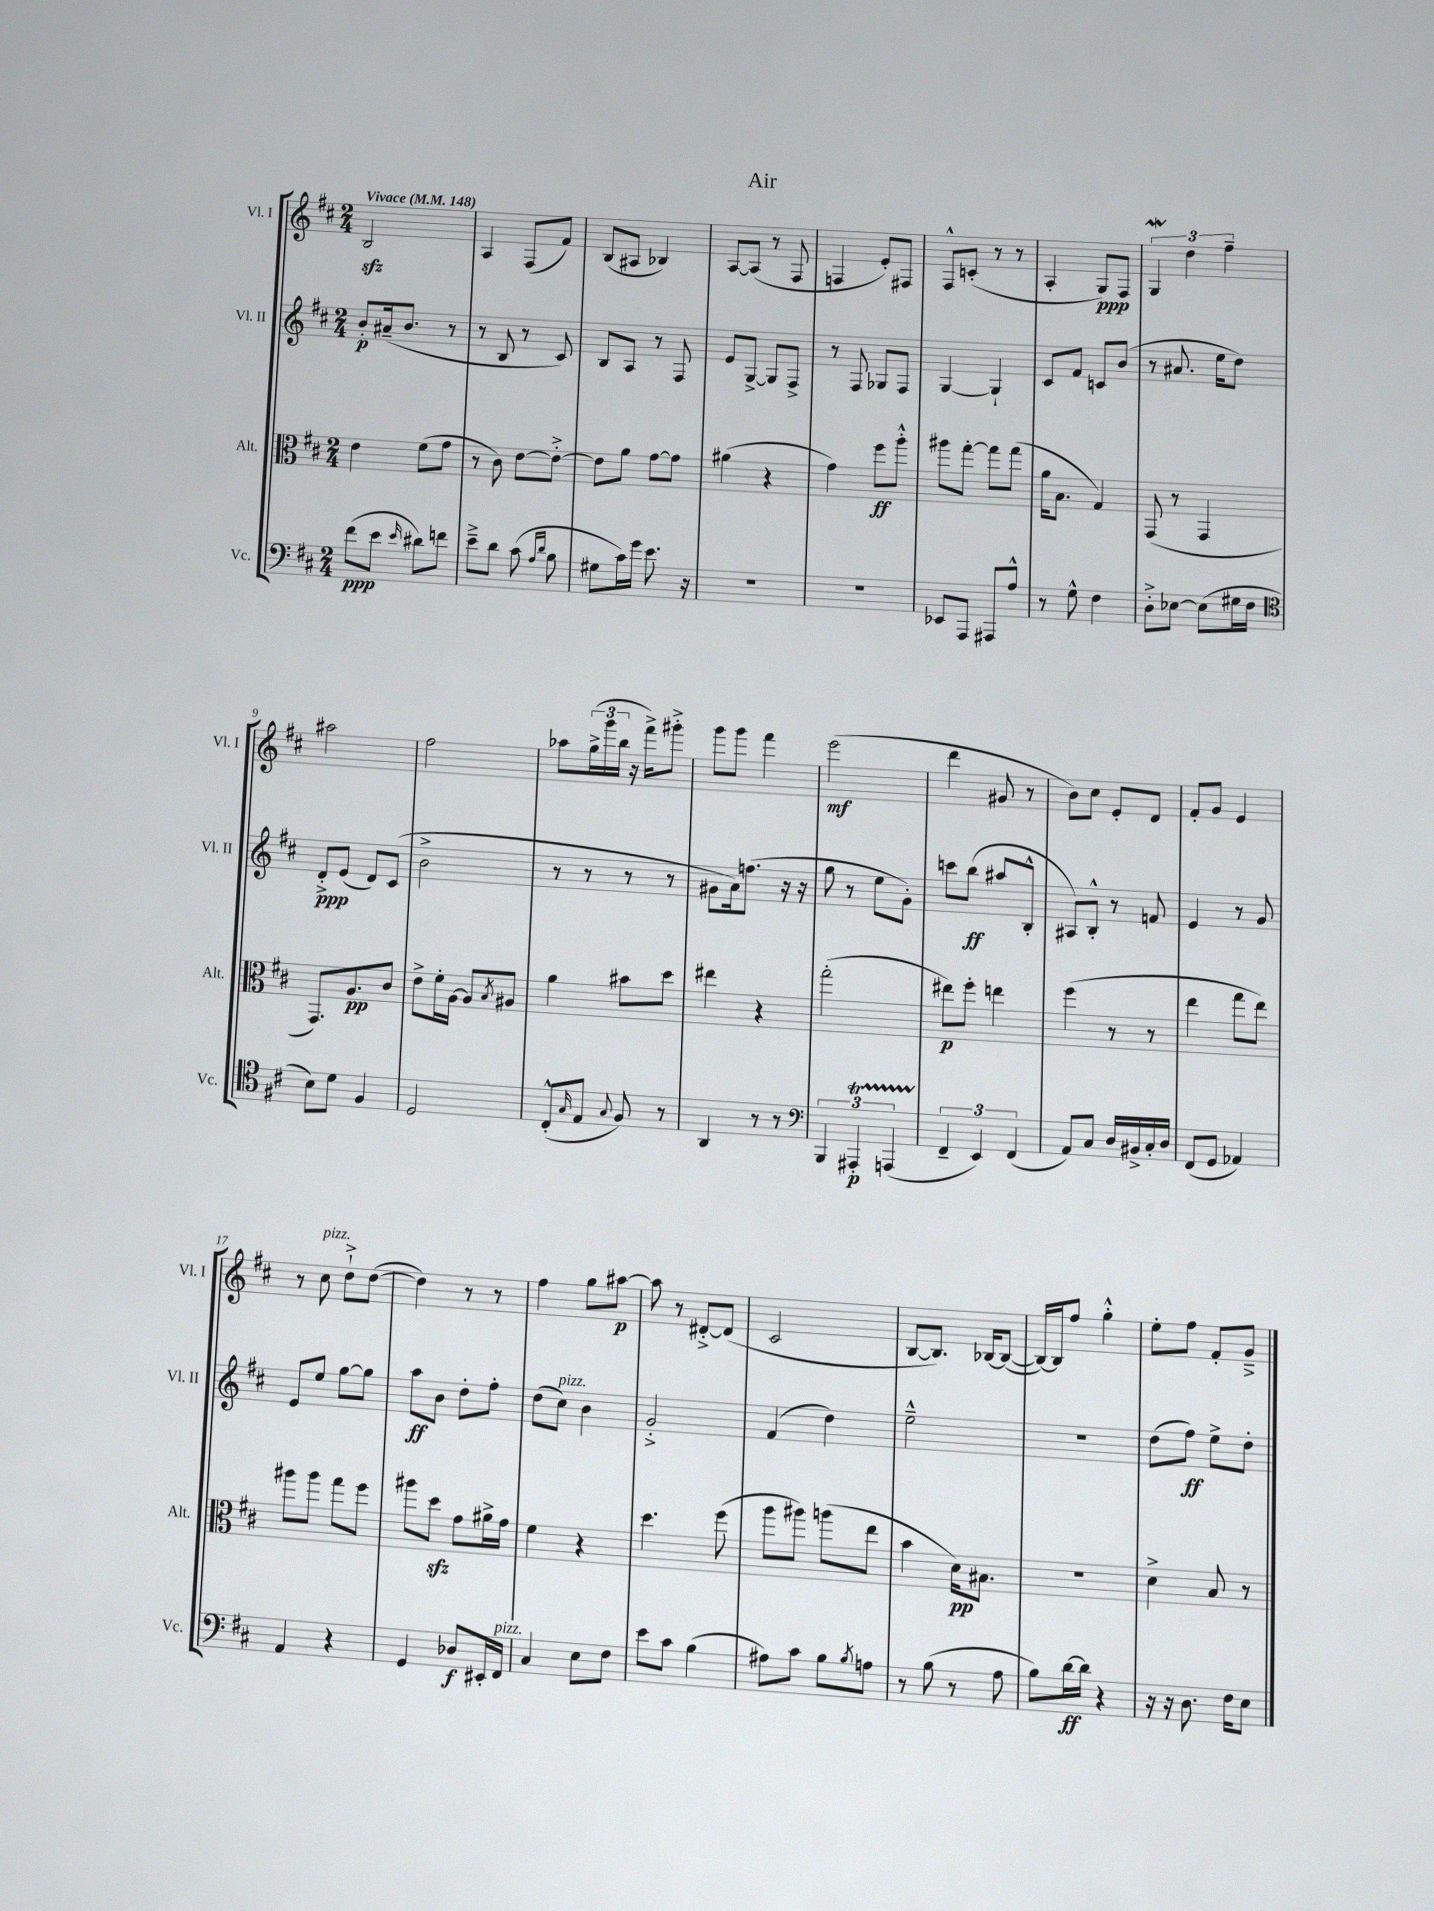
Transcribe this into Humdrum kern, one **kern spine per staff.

**kern	**kern	**kern	**kern
*staff4	*staff3	*staff2	*staff1
*clefF4	*clefC3	*clefG2	*clefG2
*k[f#c#]	*k[f#c#]	*k[f#c#]	*k[f#c#]
*M2/4	*M2/4	*M2/4	*M2/4
*MM148	*MM148	*MM148	*MM148
(8f#	4e	8b'	2B
8e	.	(16a#~	.
.	.	8.b	.
16qqe	.	.	.
8d#)	(8f#	.	.
8f	8g	8r	.
=	=	=	=
8e~^	8r	8r	4A
8d	8c#)	8B	.
(8c#	[8e	8r	(8F#
16qqA	.	.	.
16qqd	.	.	.
8B	8e'^_	8c#)	8f#)
=	=	=	=
8G#	8e]	8B	(8B
16c#)	8a	8A	8A#
16g	.	.	.
8.e	[8g	8r	4B-)
.	8g]	8F#	.
16r	.	.	.
=	=	=	=
2r	(4a#	8e	[8A
.	.	[8G^	(8A]
.	4r	8G]	8r
.	.	8F#^	8F#
=	=	=	=
2r	4g)	8r	4F
.	.	8F#	.
.	8ff#	8G-	8e')
.	8aa'^^	8F#	8F#
=	=	=	=
8EE-	8aa#	[4G	8F#^^
8AAA	[8gg'	.	(8c'
8AAA#	8gg]	4G`]	8r
8A^^	(8gg	.	8r
=	=	=	=
8r	16a	8c#	4A'
.	8.B	.	.
8G^^	.	8f#	.
4F#	4G)	8c	8G)
.	.	(8b	8F#
=	=	=	=
8D'^	(8GG	8r	6G
[8E-	8r	8.a#	.
.	.	.	6dd
(8E-]	4GG	.	.
.	.	16ee	.
.	.	.	6ff#~
16G#	.	8dd)	.
16F#	.	.	.
=	=	=	=
*clefC4	*	*	*
8B)	8.GG)	8d'^	2aa#
8d	.	(8e	.
.	8.A	.	.
4F#	.	8d)	.
.	8c#	(8c#	.
=	=	=	=
2D	8e^	2b^	2ff#
.	16f#'	.	.
.	[16A	.	.
.	8A]	.	.
.	8qB	.	.
.	8A#	.	.
=	=	=	=
(8C#'^^	4a	8r	8aa-
16qqG	.	.	.
8E	.	8r	(24gg^
.	.	.	24ggg
.	.	.	24bb
8qqG	.	.	.
8F#)	8b#	8r	16r
.	.	.	16fff#^)
8r	8dd	8r	8ggg#'^
=	=	=	=
4AA	4ee#	8g#	8ggg
.	.	16a)	8ggg
.	.	(8.ff	.
8r	4r	.	4fff#
8r	.	16r	.
.	.	16r	.
=	=	=	=
*clefF4	*	*	*
6BBB	(2gg'	8gg	(2eee
.	.	8r	.
6AAA#'	.	.	.
.	.	8ee	.
(6AAA	.	.	.
.	.	8g')	.
=	=	=	=
6FF#~	8ee#)	8ccc	4ddd
.	8ff#'	(8bb	.
6EE)	.	.	.
.	4ee	8aa#	8g#
(6FF#	.	.	.
.	.	8B'^^	8r
=	=	=	=
8AA)	(4ff#	8A#)	8b)
8C#	.	8B'^^	8cc#
16D	8r	8r	8e'
16BB#^	.	.	.
16C#'	8r	8f	8d
16D	.	.	.
=	=	=	=
(8FF#	4ee	4e	8f#'
8GG	.	.	8g
4AA-)	8gg	8r	4e
.	8ee)	8g	.
=	=	=	=
4AA	8aa#	8e	8r
.	8aa#	8ee	8cc#
4r	8gg	[8gg	8dd`^
.	8ff#	8gg]	([8dd
=	=	=	=
4GG	8aa#	8aa	4dd])
.	8dd	8b	.
8D-	8g	8dd'	8r
16EE#'	16a#^	8ff#'	8r
16FF#	16g	.	.
=	=	=	=
4C#	4f#	(8dd	4ff#
.	.	8cc#)	.
8E	4r	4b	8gg
8F#	.	.	[8aa#
=	=	=	=
8e	4.dd	2g'^	8aa#]
8c#	.	.	8r
(4B	.	.	[8d#'^
.	(8ff#	.	(8d#]
=	=	=	=
8A#)	8aa	(4f#	2c#
8c#	8aa#)	.	.
8B	(8aa	4dd)	.
8qB	.	.	.
8A	8ee	.	.
=	=	=	=
8r	4b	2ee~^^	[8B
(8B	.	.	8.B])
8r	16d)	.	.
.	8.B#	.	[16B-
8A	.	.	(8B-_
=	=	=	=
8B)	2r	2r	16B-_)
.	.	.	16B-]
[16d	.	.	8ff#
16d]	.	.	.
4r	.	.	4gg'^^
=	=	=	=
16r	4d^	(8dd	8ee'
16r	.	.	.
8.D	.	8ff#)	8ff#
.	8B	8ee^	8f#'
16F#	.	.	.
8E	8r	8dd'	8g~^
==	==	==	==
*-	*-	*-	*-
